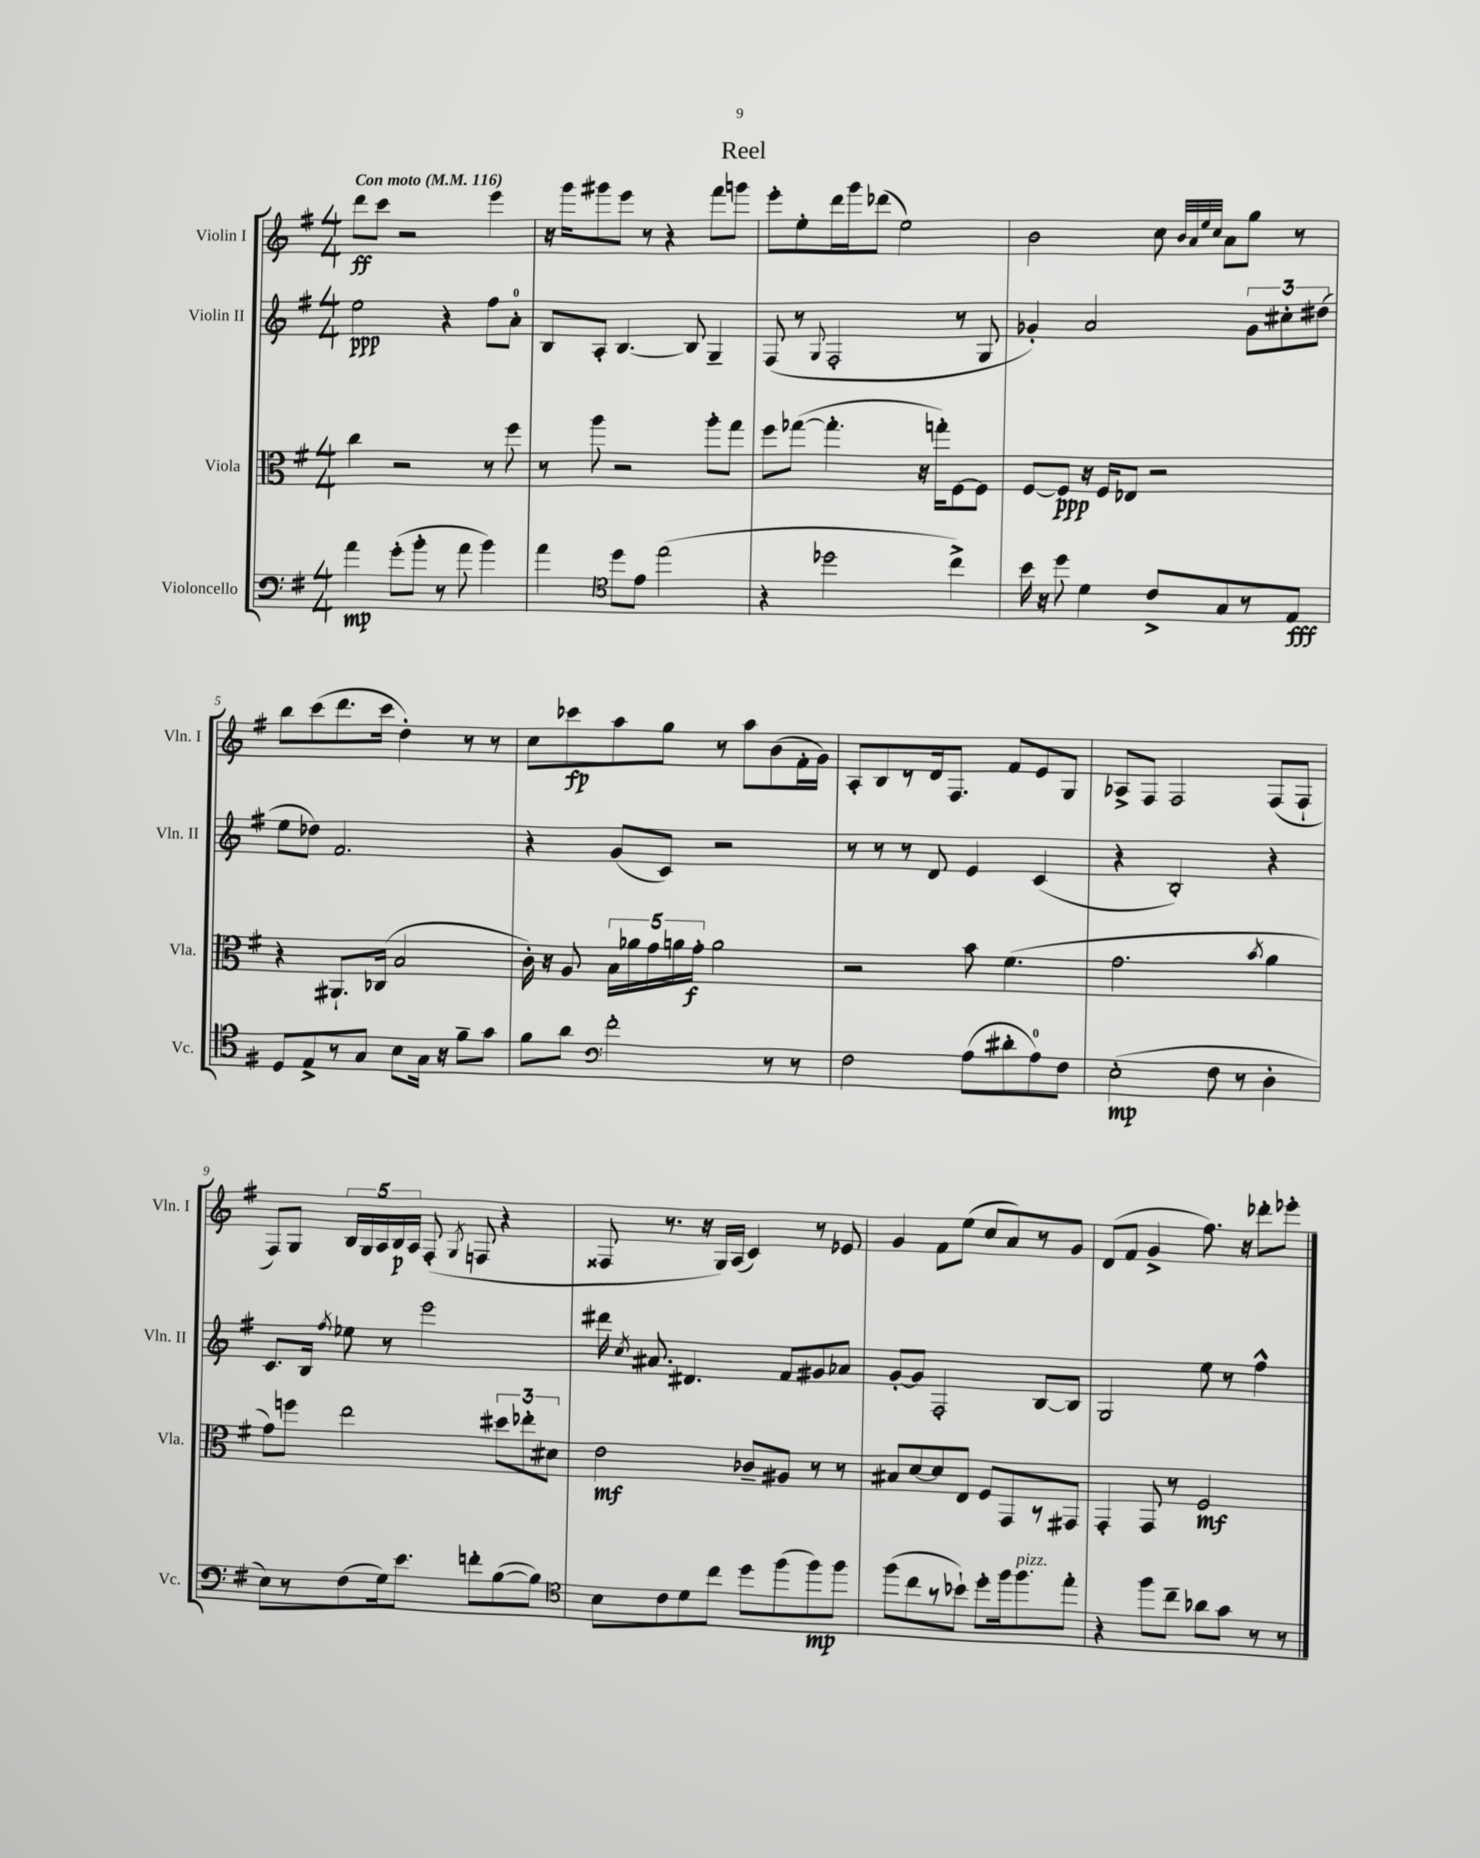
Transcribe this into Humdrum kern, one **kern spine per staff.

**kern	**dynam	**kern	**dynam	**kern	**dynam	**kern	**dynam
*part4	*part4	*part3	*part3	*part2	*part2	*part1	*part1
*staff4	*staff4	*staff3	*staff3	*staff2	*staff2	*staff1	*staff1
*I"Violoncello	*	*I"Viola	*	*I"Violin II	*	*I"Violin I	*
*I'Vc.	*	*I'Vla.	*	*I'Vln. II	*	*I'Vln. I	*
*clefF4	*	*clefC3	*	*clefG2	*	*clefG2	*
*k[f#]	*	*k[f#]	*	*k[f#]	*	*k[f#]	*
*M4/4	*	*M4/4	*	*M4/4	*	*M4/4	*
*MM116	*	*MM116	*	*MM116	*	*MM116	*
=1	=1	=1	=1	=1	=1	=1	=1
!	!	!	!	!	!	!LO:TX:a:B:t=Con moto	!
4a\	mp	4cc\	.	2ee\	ppp	8ddd\L	ff
.	.	.	.	.	.	8ccc\J	.
(8g'\L	.	2r	.	.	.	2r	.
8b'\J	.	.	.	.	.	.	.
8r	.	.	.	4r	.	.	.
8a\	.	.	.	.	.	.	.
4b\)	.	8r	.	8ff#\L	.	4eee\	.
.	.	8ff#\	.	8a'\J	.	.	.
=2	=2	=2	=2	=2	=2	=2	=2
4a\	.	8r	.	8B/L	.	16r	.
.	.	.	.	.	.	16ggg\KL	.
.	.	8aa\	.	8A'/J	.	8ggg#X\	.
*clefC4	*	*	*	*	*	*	*
8dd\L	.	2r	.	[4.B/	.	8eee\J	.
8e\J	.	.	.	.	.	8r	.
(2ee\	.	.	.	.	.	4r	.
.	.	.	.	8B/]	.	.	.
.	.	8aa'\L	.	4G~/	.	8fff#\L	.
.	.	8gg\J	.	.	.	8gggn\J	.
=3	=3	=3	=3	=3	=3	=3	=3
4r	.	8ff#\L	.	(8F#/	.	8eee'\L	.
.	.	([8gg-X\J	.	8r	.	8ee'\	.
.	.	.	.	8qqG/	.	.	.
2dd-X\	.	4.gg-'\]	.	2F#'/	.	16ddd\L	.
.	.	.	.	.	.	16ggg\J	.
.	.	.	.	.	.	(8ddd-X\J	.
.	.	.	.	.	.	2ee\)	.
.	.	16r	.	.	.	.	.
.	.	16ggn'\KL)	.	.	.	.	.
4cc^\)	.	[8F#\	.	8r	.	.	.
.	.	8F#\J]	.	8G/	.	.	.
=4	=4	=4	=4	=4	=4	=4	=4
16b\	.	[8F#/L	.	4g-X'/)	.	2b\	.
16r	.	.	.	.	.	.	.
8dd\	.	8F#/J]	ppp	.	.	.	.
4d\	.	16r	.	2a/	.	.	.
.	.	16F#/KL	.	.	.	.	.
.	.	8E-X/J	.	.	.	.	.
8c^/L	.	2r	.	.	.	8cc\	.
.	.	.	.	.	.	32qqb/LLL	.
.	.	.	.	.	.	32qqa/	.
.	.	.	.	.	.	32qqee/	.
.	.	.	.	.	.	32qqcc/JJJ	.
8G/	.	.	.	.	.	8a\L	.
8r	.	.	.	12g-\L	.	8gg\J	.
.	.	.	.	12cc#X'\	.	.	.
8E/J	fff	.	.	.	.	8r	.
.	.	.	.	(12dd#X\J	.	.	.
!!LO:LB:g=z
=5	=5	=5	=5	=5	=5	=5	=5
8D/L	.	4r	.	8ee\L	.	8bb\L	.
8E^/	.	.	.	8dd-X\J)	.	(8ccc\	.
8r	.	8.AA#X`/L	.	2.f#/	.	8.ddd\	.
8G/J	.	.	.	.	.	.	.
.	.	(16C-X/Jk	.	.	.	16ccc\Jk	.
8B\L	.	2B/	.	.	.	4dd'\)	.
16G\Jk	.	.	.	.	.	.	.
16r	.	.	.	.	.	.	.
8f#~\L	.	.	.	.	.	8r	.
8g\J	.	.	.	.	.	8r	.
=6	=6	=6	=6	=6	=6	=6	=6
8f#\L	.	16c'\)	.	4r	.	8cc\L	.
.	.	16r	.	.	.	.	.
8a\J	.	8A/	.	.	.	8ccc-X\	fp
*clefF4	*	*	*	*	*	*	*
2f#'\	.	20B\LL	.	(8g/L	.	8aa\	.
.	.	20a-X\	.	.	.	.	.
.	.	20g\	.	.	.	.	.
.	.	.	.	8c/J)	.	8gg\J	.
.	.	20an\	.	.	.	.	.
.	.	20g'\JJ	f	.	.	.	.
.	.	2a\	.	2r	.	8r	.
.	.	.	.	.	.	8aa\L	.
8r	.	.	.	.	.	(8b\	.
8r	.	.	.	.	.	16f#'\L	.
.	.	.	.	.	.	16g\JJ)	.
=7	=7	=7	=7	=7	=7	=7	=7
2F#\	.	2r	.	8r	.	8A'/L	.
.	.	.	.	8r	.	8B/	.
.	.	.	.	8r	.	8r	.
.	.	.	.	8d/	.	16d/k	.
.	.	.	.	.	.	8.F#/J	.
(8A\L	.	8b\	.	4e/	.	.	.
8d#X'\	.	(4.f#\	.	.	.	8f#/L	.
8A\)	.	.	.	(4c/	.	8e/	.
8F#\J	.	.	.	.	.	8G/J	.
=8	=8	=8	=8	=8	=8	=8	=8
(2E'\	mp	2.g\	.	4r	.	8A-X^/L	.
.	.	.	.	.	.	8F#/J	.
.	.	.	.	2B'/)	.	2F#/	.
8F#\	.	.	.	.	.	.	.
8r	.	.	.	.	.	.	.
.	.	8qb/	.	.	.	.	.
4D'\	.	4a\	.	4r	.	(8F#/L	.
.	.	.	.	.	.	8F#`/J	.
!!LO:LB:g=z
=9	=9	=9	=9	=9	=9	=9	=9
8E\L)	.	8g\L)	.	8.c/L	.	8F#/L)	.
8r	.	8ffn\J	.	.	.	8G/J	.
.	.	.	.	16B/Jk	.	.	.
.	.	.	.	8qff#/	.	.	.
(8F#\	.	2ee\	.	8ee-X\	.	20B/LL	.
.	.	.	.	.	.	20G/	.
.	.	.	.	.	.	20A/	.
16G\k)	.	.	.	8r	.	.	.
.	.	.	.	.	.	20B/	p
8.e\J	.	.	.	.	.	.	.
.	.	.	.	.	.	20A/JJ	.
.	.	.	.	2eee\	.	(8F#'/	.
.	.	.	.	.	.	8qG/	.
8fn'\L	.	.	.	.	.	8Fn/	.
([8B\	.	12dd#X\L	.	.	.	4r	.
.	.	12ee-X'\	.	.	.	.	.
8B\J])	.	.	.	.	.	.	.
.	.	12d#X\J	.	.	.	.	.
=10	=10	=10	=10	=10	=10	=10	=10
*clefC4	*	*	*	*	*	*	*
8B\L	.	2e\	mf	16ddd#X\	.	8F##X/	.
.	.	.	.	8qcc/	.	.	.
.	.	.	.	8.a#X/	.	.	.
8c\	.	.	.	.	.	8.r	.
8d\	.	.	.	4.d#X/	.	.	.
.	.	.	.	.	.	16r	.
8cc\J	.	.	.	.	.	16G/LL)	.
.	.	.	.	.	.	(16A/JJ	.
8dd\L	.	8c-X~/L	.	.	.	4c/)	.
(8ff#\	.	8A#X/J	.	8f#/L	.	.	.
8ff#\)	mp	8r	.	8g#X/	.	8r	.
8ff#\J	.	8r	.	8a-X/J	.	8e-X/	.
=11	=11	=11	=11	=11	=11	=11	=11
(8ff#\L	.	8B#X/L	.	[8g'/L	.	4g/	.
8cc\	.	[8d/	.	8g/J]	.	.	.
8r	.	8d/]	.	2F#'/	.	8f#\L	.
8b-X`\J)	.	8E/J	.	.	.	(8ee\J	.
8dd'\L	.	8F#/L	.	.	.	8cc/L	.
16ff#\k	.	8GG/	.	.	.	8a/)	.
!LO:TX:a:i:t=pizz.	!	!	!	!	!	!	!
8.ff#\	.	.	.	.	.	.	.
.	.	8r	.	[8B/L	.	8r	.
8ee'\J	.	8GG#X/J	.	8B/J]	.	8g/J	.
=12	=12	=12	=12	=12	=12	=12	=12
4r	.	4GG'/	.	2G/	.	(8d/L	.
.	.	.	.	.	.	8f#/J	.
8ff#\L	.	8GG/	.	.	.	4g^/	.
8cc~\J	.	8r	.	.	.	.	.
8a-X\L	.	2F#/	mf	8ee\	.	8.ff#\)	.
8g\J	.	.	.	8r	.	.	.
.	.	.	.	.	.	16r	.
8r	.	.	.	4ff#^^\	.	8ddd-X'\L	.
8r	.	.	.	.	.	8eee-X'\J	.
==	==	==	==	==	==	==	==
*-	*-	*-	*-	*-	*-	*-	*-
